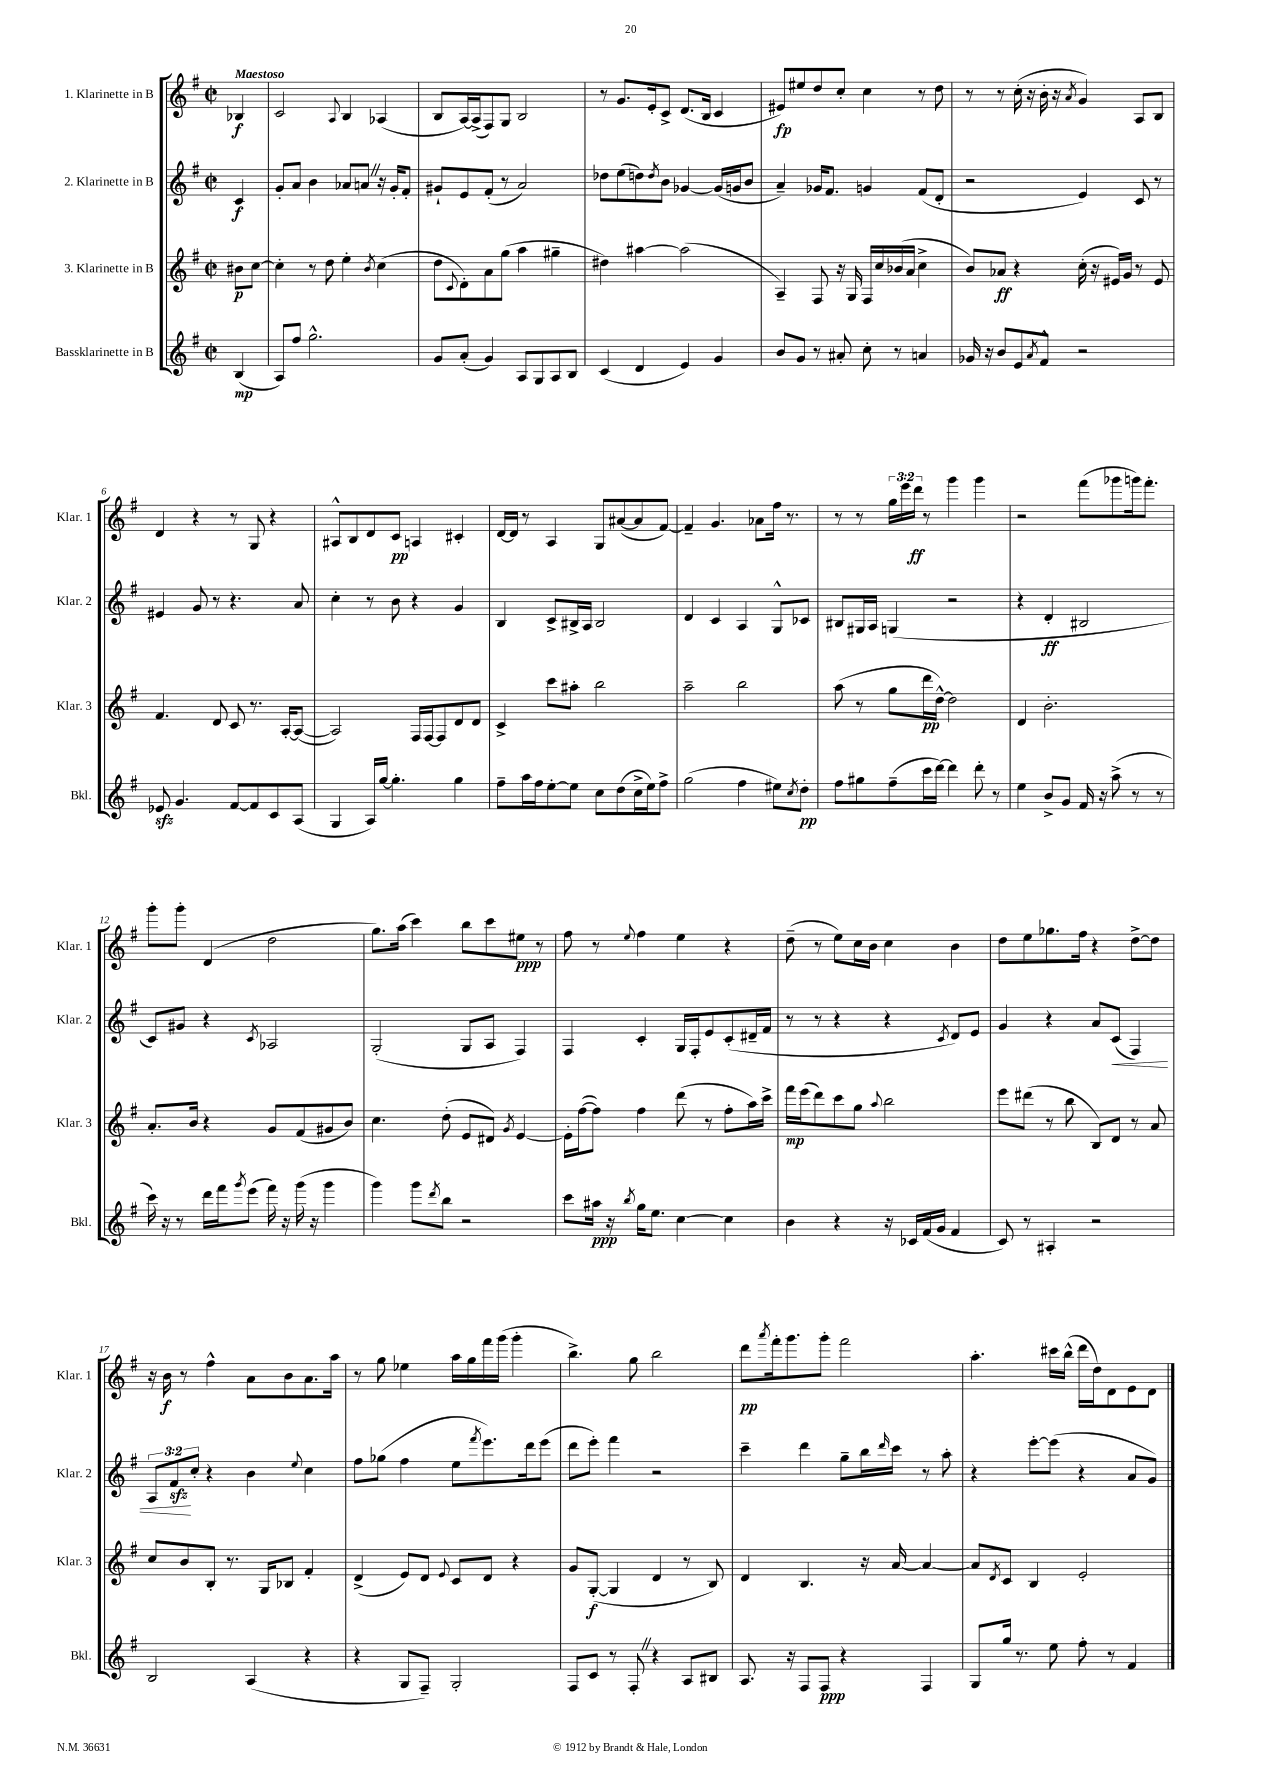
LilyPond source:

<<
\new StaffGroup <<
\new Staff = "s0" \with { instrumentName = "1. Klarinette in B" shortInstrumentName = "Klar. 1" } {
    \clef treble \key g \major \defaultTimeSignature \time 2/2 \override Staff.TupletNumber.text = #tuplet-number::calc-fraction-text \partial 4 \tempo "Maestoso"
    bes4\f |
    c'2 \appoggiatura { a8 } b4 aes4( |
    b8 a16~) a16->( fis8) g8 b2 |
    r8 g'8. e'16-. c'8-> d'8.( b16 c'4 |
    eis'8\fp) eis''8 d''8 c''8-. c''4 r8 d''8 |
    r8 r8 c''16-.( r16 b'16-. r16 \acciaccatura { a'8 } g'4) a8 b8 |
    d'4 r4 r8 g8 r4 |
    ais8-^ b8 d'8 c'8\pp a4 cis'4-. |
    d'16~ d'16 r8 a4 g8 ais'8~( ais'8 fis'8~) |
    fis'4-- g'4. aes'8 fis''16 r8. |
    r8 r8 \tuplet 3/2 { g''16 e'''16 d'''16\ff } r8 g'''4 g'''4 |
    r2 fis'''8( ges'''8 g'''16) fis'''8.-. |
    g'''8-. g'''8-. d'4( d''2 |
    g''8.) a''16( c'''4) b''8 c'''8 eis''8\ppp r8 |
    fis''8 r8 \appoggiatura { e''8 } fis''4 e''4 r4 |
    d''8--( r8 e''8) c''16 b'16 c''4 b'4 |
    d''8 e''8 ges''8. fis''16 r4 d''8~-> d''8 |
    r16 b'16\f r8 fis''4-^ a'8 b'8 a'8. a''16 |
    r8 g''8 ees''4 a''16 g''16 fis'''16 g'''16( g'''4-. |
    b''4.->) g''8 b''2 |
    d'''8\pp \acciaccatura { a'''8 } fis'''16-. g'''8. g'''8-. fis'''2 |
    a''4.-. cis'''16 b''16-^( d'''16 d''16) d'8 e'8 d'8 \bar "|." |
}
\new Staff = "s1" \with { instrumentName = "2. Klarinette in B" shortInstrumentName = "Klar. 2" } {
    \clef treble \key g \major \defaultTimeSignature \time 2/2 \override Staff.TupletNumber.text = #tuplet-number::calc-fraction-text \partial 4
    c'4\f |
    g'8-. a'8 b'4 aes'8 a'8 \once \override BreathingSign.text = \markup { \musicglyph "scripts.caesura.straight" } \breathe r16 g'16-. fis'8-. |
    gis'8-! e'8 fis'8-.( r8 a'2) |
    des''8 e''8( d''8) \acciaccatura { d''8 } b'8 ges'4~ ges'16( g'16 b'8 |
    a'4--) ges'16 fis'8. g'4 fis'8( d'8-. |
    r2 e'4) c'8 r8 |
    eis'4 g'8 r8 r4. a'8 |
    c''4-. r8 b'8 r4 g'4 |
    b4 c'8-> bis16-> a16 bis2 |
    d'4 c'4 a4 g8-^ ces'8 |
    bis8 gis16 a16 g4( r2 |
    r4 d'4-.\ff bis2 |
    c'8) gis'8 r4 \acciaccatura { c'8 } aes2 |
    g2-.( g8 a8 fis4) |
    fis4 c'4-. g16 fis16-. e'8 c'8-.( dis'16-- fis'16 |
    r8 r8 r4 r4 \acciaccatura { c'8 } d'8) e'8 |
    g'4 r4 a'8 c'8\<( fis4) |
    \tuplet 3/2 { a8 fis'8\sfz\! c''8-. } r4 b'4 \appoggiatura { e''8 } c''4 |
    fis''8 ges''8( fis''4 e''8 \acciaccatura { fis'''8 } e'''8.) d'''16 e'''8( |
    d'''8 e'''8-.) fis'''4 r2 |
    c'''4-- d'''4 g''8-- b''16 \grace { d'''16 } c'''16 r8 a''8-. |
    r4 e'''8~-. e'''8( r4 a'8 g'8) \bar "|." |
}
\new Staff = "s2" \with { instrumentName = "3. Klarinette in B" shortInstrumentName = "Klar. 3" } {
    \clef treble \key g \major \defaultTimeSignature \time 2/2 \partial 4
    bis'8\p c''8~ |
    c''4-. r8 d''8 e''4-. \acciaccatura { b'8 } c''4( |
    d''8 \appoggiatura { c'8 } d'8-.) a'8 g''8( a''4 gis''4-- |
    dis''4) ais''4~ ais''2( |
    a4--) fis8 r16 g16 fis16 c''16 bes'16( a'16 c''4-> |
    b'8) aes'8\ff r4 c''16-.( r16 eis'16) g'16 r8 eis'8 |
    fis'4. d'8 c'8 r8. a16~-. a8~( |
    a2) fis16 fis16~ fis8 d'8 d'8 |
    c'4-> c'''8 ais''8-. b''2 |
    a''2-- b''2 |
    a''8( r8 g''8 d'''16\pp d''16~-^) d''2 |
    d'4 b'2.-. |
    a'8.-. b'16 r4 g'8 fis'8( gis'8 b'8) |
    c''4. d''8-.( e'8 dis'8) \acciaccatura { g'8 } e'4~ |
    e'16-. fis''16~( fis''8) fis''4 d'''8( r8 fis''8-. a''16) c'''16-> |
    fis'''16\mp e'''16( d'''8) c'''8 g''8 \appoggiatura { a''8 } b''2 |
    e'''8 dis'''8( r8 b''8 b8) d'8 r8 a'8 |
    c''8 b'8 b8-. r8. g16 bes8 fis'4-. |
    d'4->( e'8) d'8 \appoggiatura { e'8 } c'8 d'8 r4 |
    g'8 g8~-.\f( g4 d'4 r8 b8) |
    d'4 b4. r16 a'16~ a'4~ |
    a'8 \acciaccatura { d'8 } c'8 b4 e'2-. \bar "|." |
}
\new Staff = "s3" \with { instrumentName = "Bassklarinette in B" shortInstrumentName = "Bkl." } {
    \clef treble \key g \major \defaultTimeSignature \time 2/2 \partial 4
    b4\mp( |
    a8) fis''8 g''2.-^ |
    g'8 a'8-.( g'4) a8 g8 a8 b8 |
    c'4( d'4 e'4) g'4 |
    b'8 g'8 r8 ais'8-. c''8-. r8 a'4 |
    ges'16 r16 b'8 e'8 \acciaccatura { a'8 } fis'8-^ r2 |
    ees'8\sfz g'4. fis'8~ fis'8 c'8 a8( |
    g4 a16) g''16~ g''4.-. g''4 |
    fis''8-- a''16 fis''16 e''8~-. e''8 c''8 d''8( c''16-> e''16) fis''8-> |
    g''2( fis''4 eis''8) \acciaccatura { c''8 } d''8-.\pp |
    fis''8 gis''8 fis''8--( c'''16 d'''16~) d'''4 d'''8-. r8 |
    e''4 b'8-> g'8 fis'16 r16 a''8->( r8 r8 |
    c'''16) r16 r8 d'''16 fis'''16 \acciaccatura { g'''8 } e'''8( fis'''16) r16 g'''16( r16 g'''4 |
    g'''4) g'''8 \acciaccatura { d'''8 } b''8 r2 |
    c'''8 ais''16\ppp r16 \acciaccatura { b''8 } g''16 e''8. c''4~ c''4 |
    b'4 r4 r16 ces'16 fis'16( g'16 fis'4 |
    c'8) r8 ais4-. r2 |
    b2 a4( r4 |
    r4 g8 fis8--) g2-. |
    fis8 c'8 r8 fis8-. \once \override BreathingSign.text = \markup { \musicglyph "scripts.caesura.straight" } \breathe r4 a8 bis8 |
    a8. r16 fis8 fis8\ppp r4 fis4 |
    g8 g''16 r8. e''8 fis''8-. r8 fis'4 \bar "|." |
}
>>
>>
